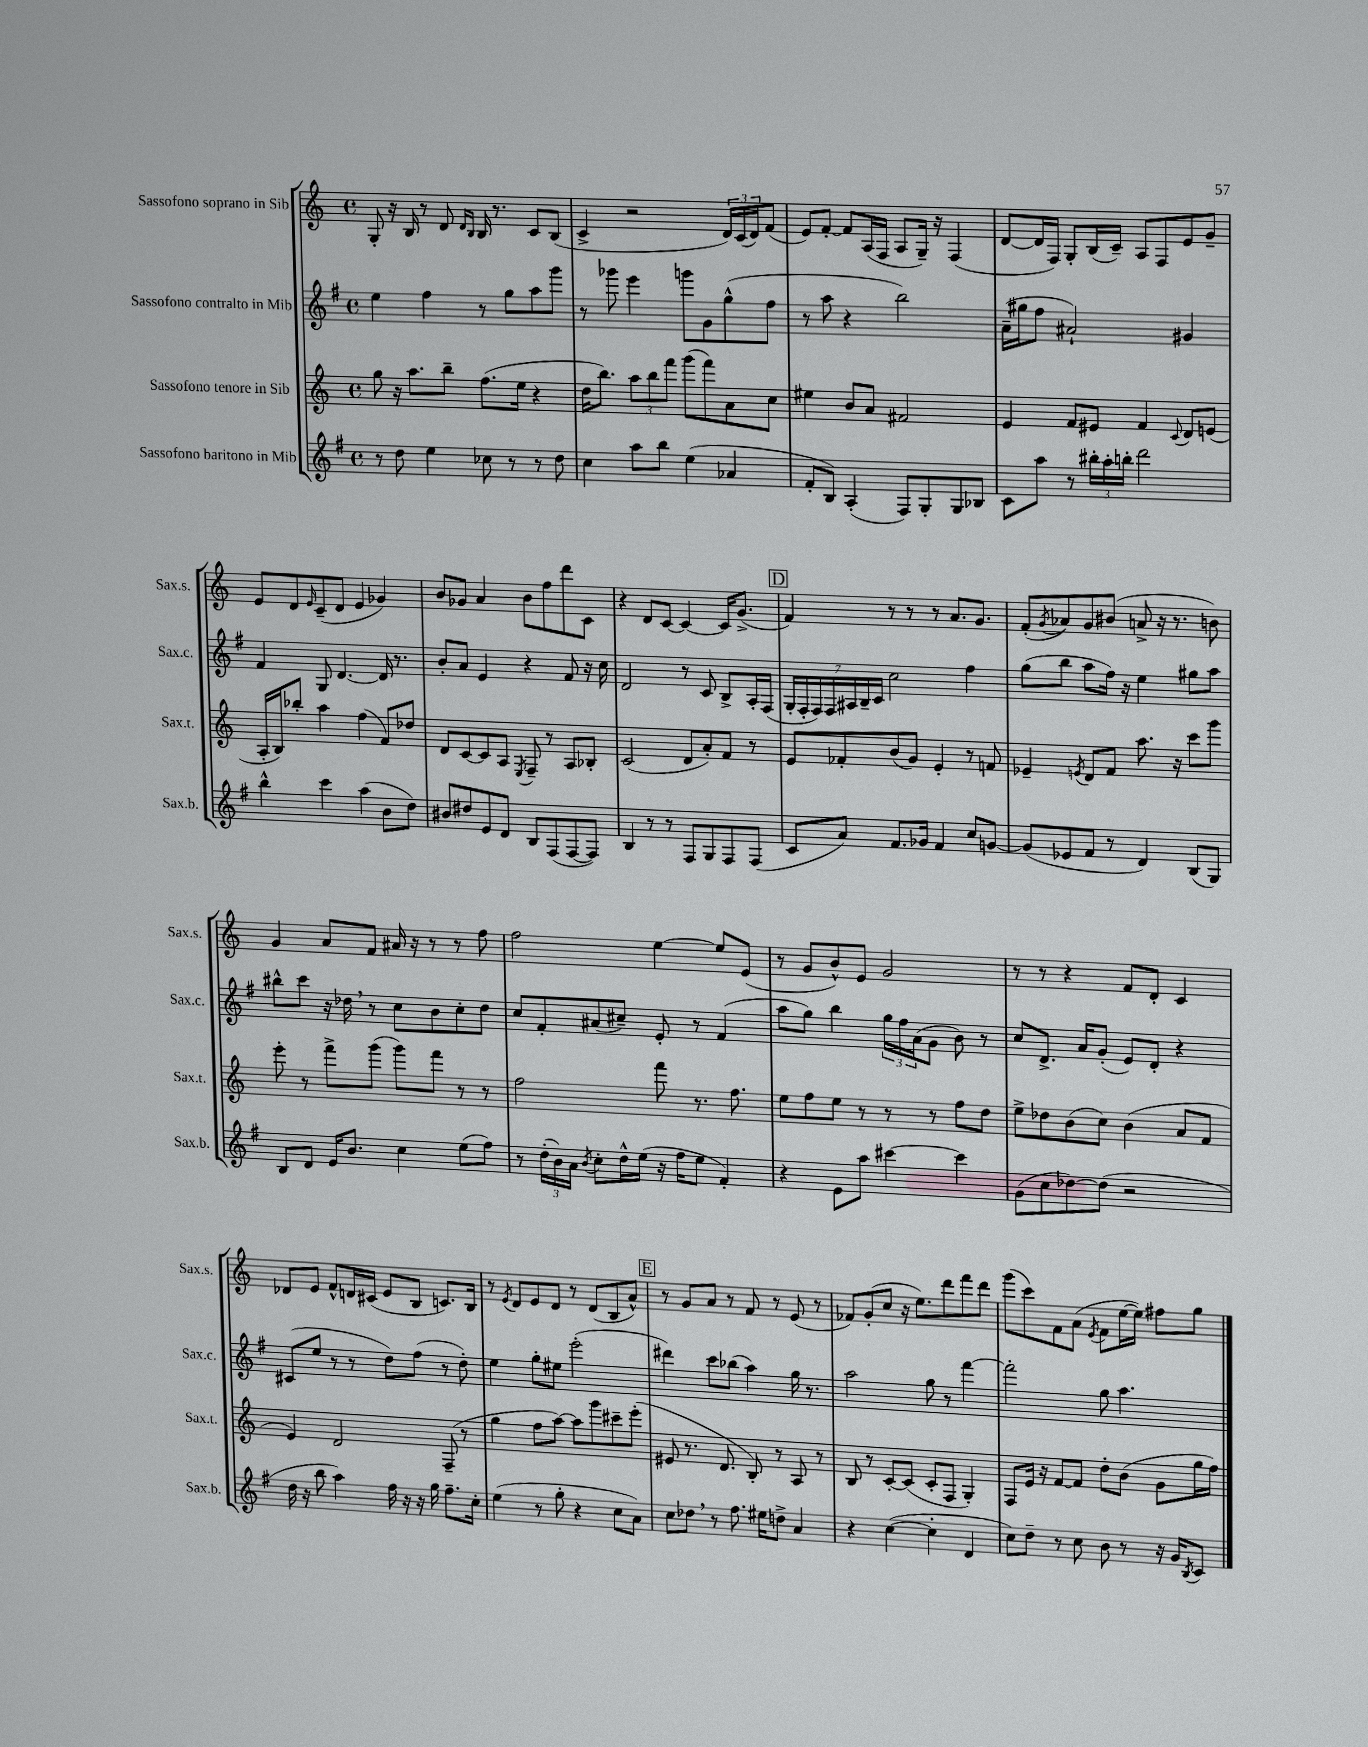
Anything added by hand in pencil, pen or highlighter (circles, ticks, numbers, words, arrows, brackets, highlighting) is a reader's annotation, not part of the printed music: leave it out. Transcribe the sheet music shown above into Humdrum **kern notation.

**kern	**kern	**kern	**kern
*staff4	*staff3	*staff2	*staff1
*clefG2	*clefG2	*clefG2	*clefG2
*k[f#]	*k[]	*k[f#]	*k[]
*M4/4	*M4/4	*M4/4	*M4/4
*met(c)	*met(c)	*met(c)	*met(c)
8r	8gg\	4ee\	8G'/
8dd\	16r	.	16r
.	8.aa\L	.	16B/
4ee\	.	4ff#\	8r
.	8bb~\J	.	8d/
.	.	.	16qqd/LL
.	.	.	16qqB/JJ
8cc-\	(8.ff\L	8r	16B/
.	.	.	8.r
8r	.	8gg\L	.
.	16ee\Jk	.	.
8r	4r	8aa\	8c/L
8dd\	.	8ggg\J	(8B/J
=	=	=	=
4cc\	16dd\LK	8r	4c^/
.	8.bb\J)	.	.
.	.	8ggg-\	.
8aa\L	12aa\L	4eee\	2r
.	12bb\	.	.
8bb\J	.	.	.
.	12fff\J	.	.
(4ee\	(8ggg\L	8ggg\L	.
.	8fff\)	8g\	.
4a-/	8a\	(8gg^^\	24d/LL)
.	.	.	(24c/
.	.	.	24d/J)
.	8cc\J	8ff#\J	(8f/J
=	=	=	=
8f#'/L	4ee#\	8r	8e/L)
8B/J)	.	8aa\	[8f'/J
(4A'/	8b/L	4r	8f/]L
.	8a/J	.	(16A/L
.	.	.	16F/JJ
8F#/L)	2f#/	2bb\)	8A/L
8G'/	.	.	16G~/Jk)
.	.	.	16r
8G/	.	.	(4F/
8B-/J	.	.	.
=	=	=	=
8c\L	4e/	(16a~\LL	[8d/L
.	.	16gg#\J	.
8aa\J	.	8ff#\J	16d/]L
.	.	.	16F/JJ)
8r	8f/L	2a#`/)	8G'/L
24bb#'\LL	8e#/J	.	(16B/L
24aa'\	.	.	.
.	.	.	16c~/JJ)
24bb'\JJ	.	.	.
2ddd\	4f/	.	8A/L
.	.	.	8F/
.	8qqc/	.	.
.	8d/L	4g#/	8e/
.	(8e/J	.	8g~/J
=	=	=	=
4bb^^\	16A'/LL	4f#/	8e/L
.	16B/J)	.	.
.	8bb-'/J	.	8d/
.	.	.	16qqe/
4ccc\	4aa\	8G/	(8c~/
.	.	[4.d/	8d/J
(4aa\	(4ff\	.	4e/
8b\L	8f/L)	16d/]	4g-/)
.	.	8.r	.
8dd\J)	8dd-/J	.	.
=	=	=	=
8b#/L	8d/L	8b'/L	8b/L
8dd#/	[8c/	8a/J	8g-/J
8e/	8c/]	4e/	4a/
8d/J	8A/J	.	.
.	8qE/	.	.
8B/L	8F~/	4r	8b\L
(8F#/	8r	.	8ff\
[8F#/	8A/L	8f#/	8ddd\
8F#/]J)	8B-'/J	16r	8c\J
.	.	16cc\	.
=	=	=	=
4B/	(2c/	2d/	4r
8r	.	.	8d/L
8r	.	.	[8c/J
8F#/L	8d/L	8r	4c/_
8G/	8a'/)	8c/	.
8F#/	8f/J	8B^/L	16c/]LK
.	.	.	(8.g^/J
(8F#/J	8r	16A'/L	.
.	.	(16F#/JJ	.
=	=	=	=
8c/L	8e/L	28G'/LL	4f/)
.	.	28F#'/	.
.	.	28F#/)	.
.	.	28F#/	.
8a/J)	8f-'/	.	.
.	.	28A#/	.
.	.	28B~/	.
.	.	28c/JJ	.
8.f#/L	(8b/	2cc\	8r
.	8g/J)	.	8r
16g-/Jk	.	.	.
4f#/	4e'/	.	8r
.	.	.	8.a/L
8cc/L	8r	4ff#\	.
.	.	.	8.g/J
[8g/J	8f/	.	.
=	=	=	=
(8g/]L	4e-~/	(8gg\L	(8f'/L
.	.	.	8qg/
8e-/	.	8bb\J	8a-/)
.	8qe/	.	.
8f#/J	8d/L	8aa\L	8g/
8r	8f/J	16ff#\Jk)	(8b#/J
.	.	16r	.
4d/)	8.aa\	4ee\	8a^/
.	.	.	16r
.	16r	.	8.r
(8B/L	8ccc\L	8gg#\L	.
8G/J)	8ggg\J	8aa\J	8b\)
=	=	=	=
8B/L	8eee'\	8bb#^^\L	4g/
8d/J	8r	8ccc\J	.
16e/LK	8fff^\L	16r	8a/L
8.b/J	.	16dd-\	.
.	(8ggg\J	8r	8f/J
4cc\	8ggg\L)	8cc\L	16a#/
.	.	.	16r
.	8fff\J	8b\	8r
(8ee\L	8r	8cc'\	8r
8ff#\J)	8r	8dd-\J	8ff\
=	=	=	=
8r	2ff\	8cc/L	2ff\
(24dd'\LL	.	8f#'/	.
24b\)	.	.	.
24a\JJ	.	.	.
8qb/	.	.	.
8cc'\L	.	(8a#/	.
16dd^^\L	.	8cc#~/J)	.
(16ee\JJ	.	.	.
16r	8fff\	8e'/	[4ee\
16ff#\LK	.	.	.
8ee\J	8.r	8r	.
4f#'/)	.	(4f#/	8ee/]L
.	8.ff\	.	.
.	.	.	(8e/J
=	=	=	=
4r	8ee\L	8aa\L	8r
.	8ff\	8gg\J)	8g/L
8e\L	8ee\J	4bb\	8b^^/)
8aa\J	8r	.	8e/J
[4ccc#\	8r	24gg\LL	2g/
.	.	24ff#\	.
.	.	(24a\J	.
.	8r	8g\J	.
4ccc#\]	8ff\L	8b\)	.
.	8dd\J	8r	.
=	=	=	=
(8g\L	8ee^\L	8cc/L	8r
8cc\	8dd-\	8.d^/J	8r
[8dd-\)	(8b\	.	4r
.	.	16a/LK	.
(8dd-\]J	8cc\J)	(8g'/J	.
2r	(4b\	8e/L)	8f/L
.	.	8d'/J	8d'/J
.	8a/L	4r	4c/
.	8f/J	.	.
=	=	=	=
16dd\	4e/)	(8c#/L	8d-/L
16r	.	.	.
8bb\	.	8ee/J	8e/J
4aa\)	2d/	8r	8f^^/L
.	.	8r	16d/L
.	.	.	(16c#/JJ
16ff#\	.	8dd\L)	8e/L
16r	.	.	.
16r	.	(8ff#\J	8B/J
16gg\	.	.	.
8.ff#~\L	(8F~/	8r	8.c/L)
.	8r	8dd'\)	.
16cc'\Jk	.	.	16B/Jk
=	=	=	=
(4ee\	4gg\	4ee\	8r
.	.	.	8qe/
.	.	.	8d/L
8r	8ff\L	8gg'\L	8e/
8gg'\	[8aa\J)	8ee#\J	8d/J
4r	8aa\]L	(2eee'\	8r
.	8ggg\	.	(8d/L
8cc\L	8ccc#~\	.	8B/
8a\J)	(8eee'\J	.	8a^^/J)
=	=	=	=
8cc\L	8e#/	4ddd#\)	8r
8dd-\J	8.r	.	8g/L
8r	.	8ccc\L	8a/J
.	8.d/	.	.
8.ff#\	.	(8bb-\J	8r
.	8B'/)	4aa\)	8f/
16ee#\LK	.	.	.
8dd^\J	8r	.	8r
4a/	8A/	16gg\	(8e/
.	.	8.r	.
.	8r	.	8r
=	=	=	=
4r	8B/	2aa\	8f-/L)
.	8r	.	(8g'/
([4cc\	[8c'/L	.	8cc/J
.	(8c/]J	.	16r
.	.	.	8.ee\L)
4cc'\]	8c'/L	8gg\	.
.	8F/J	8r	8ddd\
4d/	4G'/)	[4fff#\	8fff\
.	.	.	8ddd\J
=	=	=	=
8cc\L)	8F/L	2fff#'\]	(8ggg\L
8dd~\J	16e/Jk	.	8ccc\)
.	16r	.	.
8r	[8f/L	.	8f\
8cc\	8f/]J	.	(8a\J
.	.	.	8qe/
8b\	8dd'\L	8gg\	8f\L
8r	(8b\J	4.aa\	[16ee\L
.	.	.	16ee\]JJ)
16r	8g\L	.	8ff#\L
16g/LK	.	.	.
8qB/	.	.	.
8c/J	16gg\L	.	8gg\J
.	16ff\JJ)	.	.
==	==	==	==
*-	*-	*-	*-
